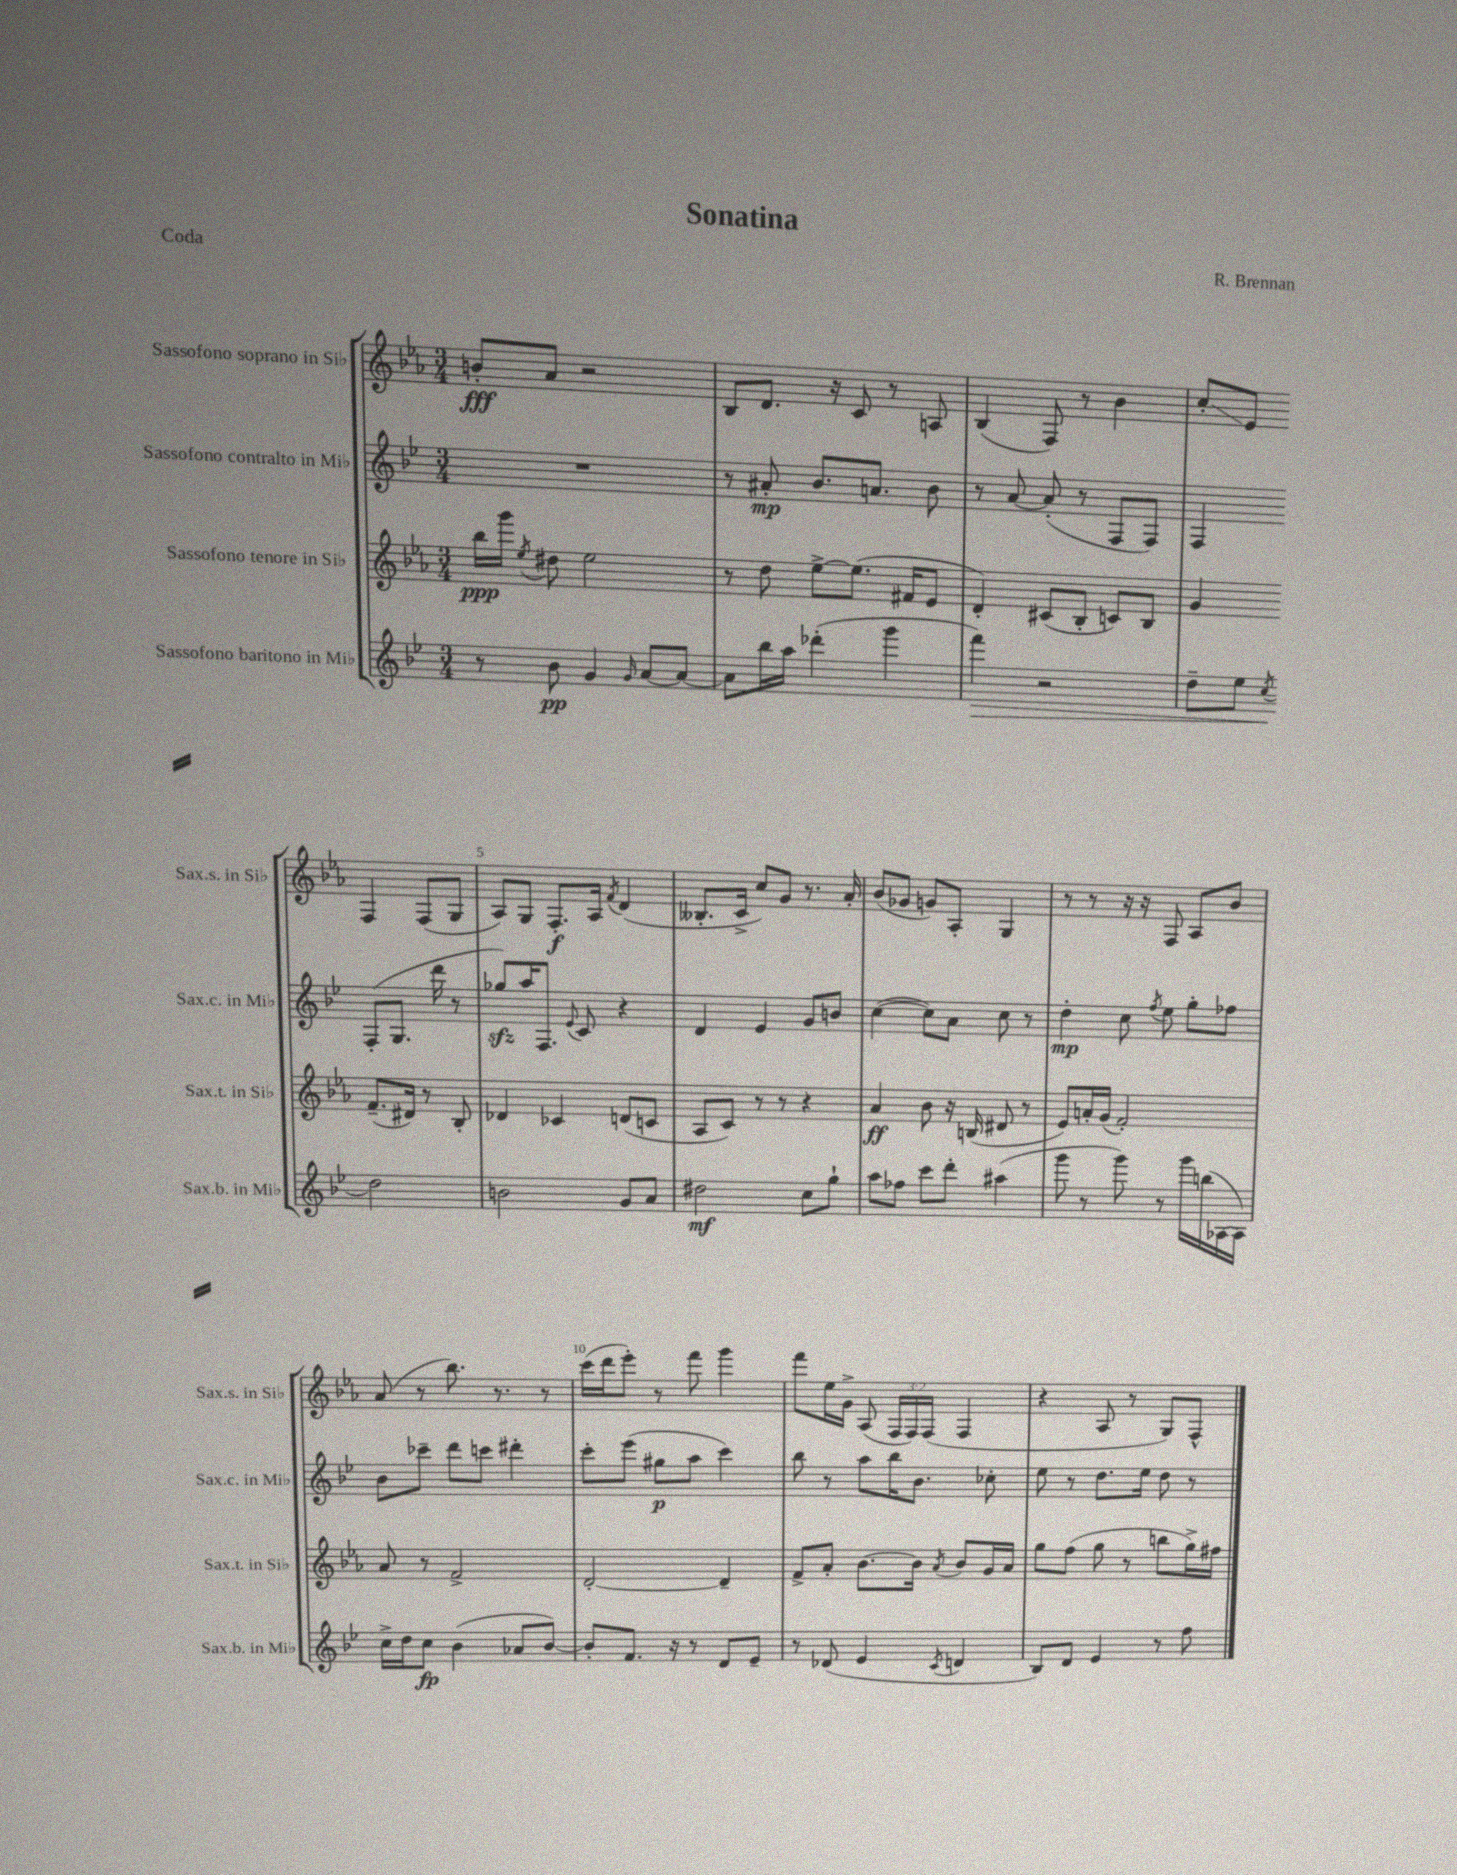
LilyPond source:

\header { title = "Sonatina" composer = "R. Brennan" piece = "Coda" }
<<
\new StaffGroup <<
\new Staff = "s0" \with { instrumentName = "Sassofono soprano in Sib" shortInstrumentName = "Sax.s. in Sib" } {
    \clef treble \key ees \major \numericTimeSignature \time 3/4 \override Staff.TupletNumber.text = #tuplet-number::calc-fraction-text
    \autoBeamOff b'8[-.\fff aes'8] r2 |
    bes8[ d'8.] r16 c'8 r8 a8 |
    bes4( f8) r8 bes'4 |
    c''8[-.\glissando ees'8] f4 f8[( g8] |
    aes8[) g8] f8.[-.\f aes16] \acciaccatura { f'8 } d'4( |
    beses8.[-. c'16]-> c''8[) g'8] r8. aes'16-. |
    bes'8[( ges'8] g'8[) aes8]-. g4 |
    r8 r8 r16 r16 f8 aes8[ bes'8] |
    aes'8( r8 bes''8.) r8. r8 |
    c'''16[( d'''16 ees'''8]-.) r8 f'''8 g'''4 |
    f'''8[ ees''16 g'16]-> aes8( \tuplet 3/2 { f16[ f16) f16]( } f4 |
    r4 aes8 r8 g8[) f8]-^ \bar "|." |
}
\new Staff = "s1" \with { instrumentName = "Sassofono contralto in Mib" shortInstrumentName = "Sax.c. in Mib" } {
    \clef treble \key bes \major \numericTimeSignature \time 3/4
    \autoBeamOff R2. |
    r8 ais'8-.\mp bes'8.[ a'8.] bes'8 |
    r8 a'8~ a'8-.( r8 f8[ f8]) |
    f4 f8[-.( g8.] d'''16 r8 |
    ges''8[\sfz) a''16 f8.] \appoggiatura { ees'8 } c'8 r4 |
    d'4 ees'4 g'8[ b'8] |
    c''4~( c''8[) a'8] c''8 r8 |
    d''4-.\mp c''8 \acciaccatura { f''8 } ees''8 g''8[-. fes''8] |
    bes'8[ ces'''8]-- d'''8[ c'''8] dis'''4-. |
    c'''8[-. ees'''8]( gis''8[\p a''8] c'''4) |
    bes''8 r8 a''8[ bes''16 bes'8.] ces''8-. |
    ees''8 r8 d''8.[ ees''16] d''8 r8 \bar "|." |
}
\new Staff = "s2" \with { instrumentName = "Sassofono tenore in Sib" shortInstrumentName = "Sax.t. in Sib" } {
    \clef treble \key ees \major \numericTimeSignature \time 3/4
    \autoBeamOff bes''16[\ppp g'''16] \acciaccatura { ees''8 } dis''8 ees''2 |
    r8 d''8 ees''8[~-> ees''8.]( fis'16[ ees'8] |
    d'4-.) cis'8[( bes8]-. c'8[) bes8] |
    g'4 f'8.[--( dis'16]) r8 bes8-. |
    des'4 ces'4 d'8[( c'8] |
    aes8[ c'8]) r8 r8 r4 |
    aes'4\ff bes'8 r16 b16( dis'8 r8 |
    ees'8[) a'16-. g'16]( f'2-.) |
    aes'8 r8 f'2-> |
    d'2~-. d'4-- |
    f'8[-> aes'8]-. bes'8.[~ bes'16] \acciaccatura { aes'8 } bes'8[ g'16 aes'16] |
    g''8[ f''8]( g''8 r8 b''8[ g''16->) fis''16] \bar "|." |
}
\new Staff = "s3" \with { instrumentName = "Sassofono baritono in Mib" shortInstrumentName = "Sax.b. in Mib" } {
    \clef treble \key bes \major \numericTimeSignature \time 3/4
    \autoBeamOff r8 bes'8\pp g'4 \grace { g'16 } a'8[~ a'8]~ |
    a'8[ bes''16 a''16] des'''4-.( g'''4 |
    f'''4\>) r2 |
    d''8[-- ees''8] \acciaccatura { c''8 } d''2\! |
    b'2 g'8[ a'8] |
    dis''2\mf c''8[ g''8]-! |
    a''8[ fes''8] c'''8[ d'''8]-. ais''4( |
    g'''8 r8 g'''8) r8 g'''16[ b''16( aes16~ aes16]) |
    c''16[-> d''16 c''8]\fp bes'4( aes'8[ bes'8]~) |
    bes'8[-. f'8.] r16 r8 d'8[ ees'8]-- |
    r8 des'8( ees'4 \acciaccatura { c'8 } d'4 |
    bes8[) d'8] ees'4 r8 f''8 \bar "|." |
}
>>
>>
\layout { \context { \Score \override BarNumber.break-visibility = ##(#f #t #t) barNumberVisibility = #(every-nth-bar-number-visible 5) } }
